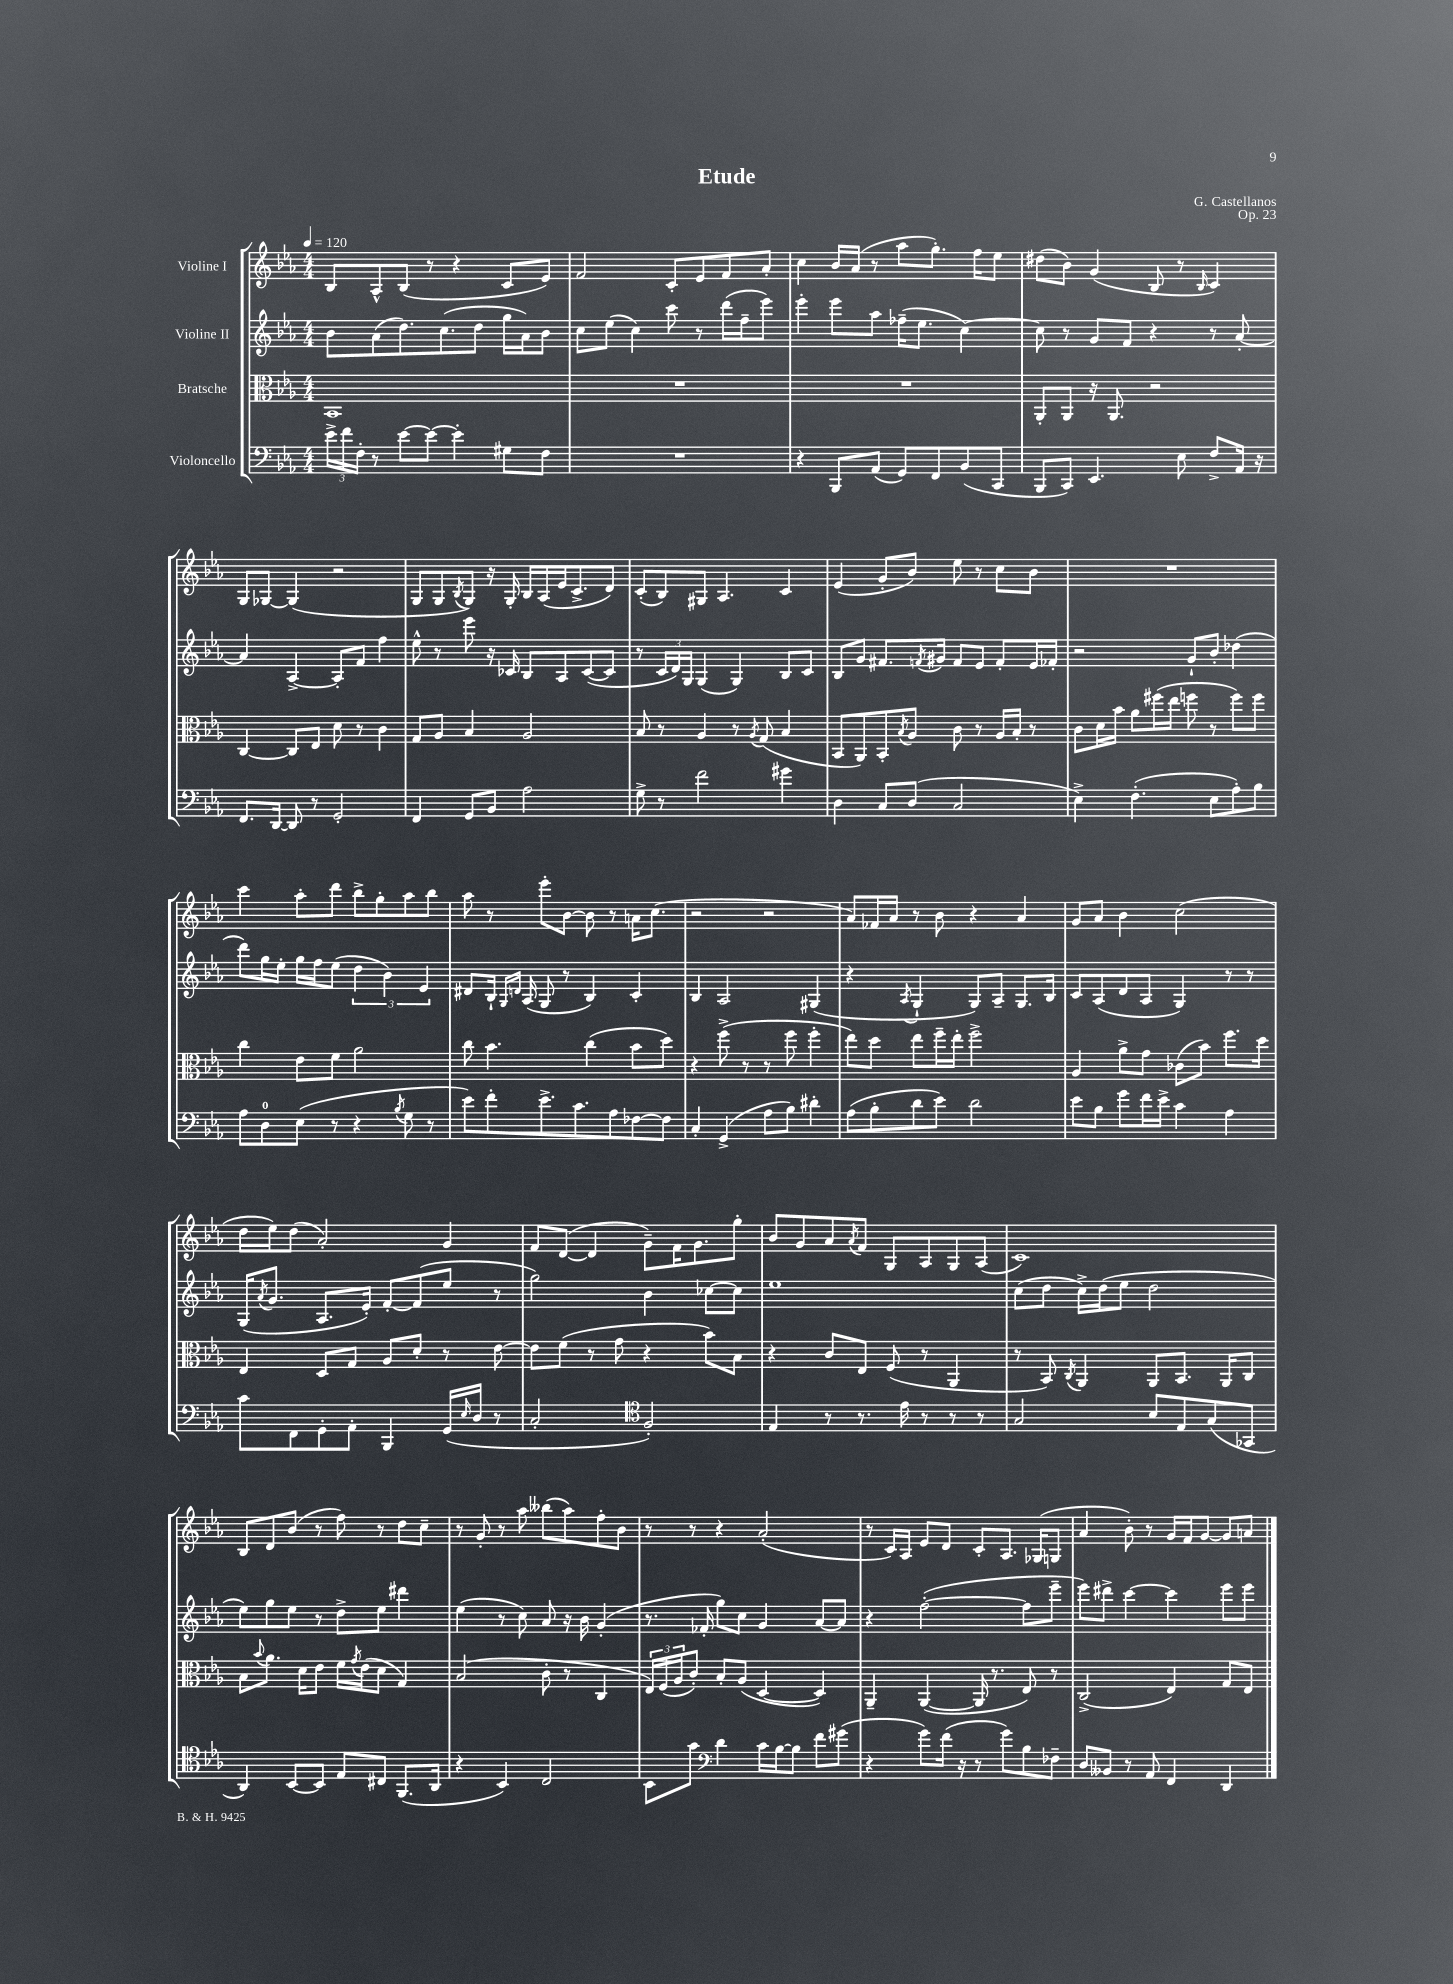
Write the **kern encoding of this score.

**kern	**kern	**kern	**kern
*staff4	*staff3	*staff2	*staff1
*clefF4	*clefC3	*clefG2	*clefG2
*k[b-e-a-]	*k[b-e-a-]	*k[b-e-a-]	*k[b-e-a-]
*M4/4	*M4/4	*M4/4	*M4/4
*MM120	*MM120	*MM120	*MM120
24e-^\LL	1BB-	8b-\L	8B-/L
24f\	.	.	.
24F'\JJ	.	.	.
8r	.	(8a-\	8A-^^/
[8e-\L	.	8.dd\)	(8B-/J
8e-\_J	.	.	8r
.	.	(8.cc\	.
4e-'\]	.	.	4r
.	.	8dd\J	.
8G#\L	.	16gg\LL	8c/L
.	.	16a-\J)	.
8F\J	.	8b-\J	8e-/J)
=	=	=	=
1r	1r	8cc\L	2f/
.	.	(8ee-\J	.
.	.	4cc\)	.
.	.	8ccc\	8c'/L
.	.	8r	8e-/
.	.	(16ddd\LL	8f/
.	.	16ff~\J	.
.	.	8eee-\J)	8a-'/J
=	=	=	=
4r	1r	4eee-'\	4cc\
8BBB-/L	.	8eee-\L	16b-/LL
.	.	.	(16a-/JJ
(8AA-/J	.	8aa-\J	8r
8GG/L)	.	(16ff-~\LK	8aa-\L
.	.	8.ee-\J	.
8FF/	.	.	8.gg'\J)
(8BB-/	.	[4cc\)	.
.	.	.	16ff\LK
8CC/J	.	.	8ee-\J
=	=	=	=
8BBB-/L	8AA-'/L	8cc\]	(8dd#\L
8CC/J)	8AA-/J	8r	8b-\J)
4.EE-/	16r	8g/L	(4g/
.	8.AA-/	.	.
.	.	8f/J	.
.	2r	4r	8B-/
8E-\	.	.	8r
.	.	.	16qqB-/
8F^/L	.	8r	4c/)
16AA-/Jk	.	[8a-'/	.
16r	.	.	.
=	=	=	=
8.FF/L	[4C/	4a-/]	8G/L
.	.	.	[8G-/J
[16DD/Jk	.	.	.
8DD/]	8C/]L	[4A-^/	(4G-/]
8r	8E-/J	.	.
2GG'/	8d\	8A-'/]L	2r
.	8r	8f/J	.
.	4c\	4ff\	.
=	=	=	=
4FF/	8G/L	8ee-^^\	8G/L
.	8A-/J	8r	8G/
.	.	.	8qB-/
8GG/L	4B-/	8eee-\	8G/J)
8BB-/J	.	16r	16r
.	.	16c-/	16G'/
2A-\	2A-/	8B-/L	16B-/LL
.	.	.	(16A-/
.	.	8A-/	16e-/J
.	.	.	8.c^/
.	.	([8c-/	.
.	.	8c-/]J	8d/J)
=	=	=	=
8G^\	8B-/	8r	(8c'/L
8r	8r	24c/LL	8B-/)
.	.	24d/)	.
.	.	24G/JJ	.
2f\	4A-/	(4G/	8G#/J
.	.	.	4.A-/
.	8r	4G/)	.
.	8qA-/	.	.
.	(8G/	.	.
4g#\	4B-/	8B-/L	4c/
.	.	8c/J	.
=	=	=	=
4D\	8BB-/L	8B-/L	(4e-/
.	8AA-/)	8g/J	.
8C/L	8BB-'/	8.f#/L	8g'/L
.	8qB-/	.	.
(8D/J	8A-/J	.	8b-/J)
.	.	8qf/	.
.	.	16g#/Jk	.
2C/	8c\	8f/L	8ee-\
.	8r	8e-/J	8r
.	16A-/LL	8f'/L	8cc\L
.	16B-'/JJ	.	.
.	8r	16e-/L	8b-\J
.	.	16f-'/JJ	.
=	=	=	=
4E-^\)	8c\L	2r	1r
.	16d\L	.	.
.	16b-\JJ	.	.
(4.F'\	8a-\L	.	.
.	(16ff#\L	.	.
.	16ee-\JJ	.	.
.	8ff\	8g`/L	.
8E-\L	8r	8b-'/J	.
8A-'\)	8ff\L)	(4dd-\	.
8B-\J	8ff\J	.	.
=	=	=	=
8A-\L	4cc\	8ddd\L)	4ccc\
8D\	.	16gg\L	.
.	.	16ee-'\JJ	.
(8E-\J	8e-\L	16gg\LL	8aa-'\L
.	.	16ff\J	.
8r	8f\J	(8ee-\J	8ddd\J
4r	2a-\	6dd\	8bb-^\L
.	.	.	8gg'\
.	.	6b-\)	.
8qB-/	.	.	.
8G\	.	.	8aa-\
.	.	6e-/	.
8r	.	.	8bb-\J
=	=	=	=
8e-\L)	8cc\	8d#/L	8aa-\
8f'\	4.b-\	16B-`/Jk	8r
.	.	16qqG/LL	.
.	.	16qqd/JJ	.
.	.	(16A-/	.
8.e-^\	.	8G/	8eee-'\L
.	.	8r	[8b-\J
8.c\	.	.	.
.	(4cc\	4B-/)	8b-\]
8A-\	.	.	8r
[8F-\	8b-\L	4c'/	16a\LK
.	.	.	(8.cc\J
8F-\]J	8dd\J)	.	.
=	=	=	=
4C'/	4r	4B-/	2r
(4GG^/	(8ff^\	2A-/	.
.	8r	.	.
8A-\L	8r	.	2r
8B-\J)	8ff\	.	.
4d#'\	4ff'\	(4G#/	.
=	=	=	=
(8A-\L	8ee-\L)	4r	8a-/L)
8B-'\	8dd\J	.	16f-/L
.	.	.	16a-/JJ
.	.	8qA-/	.
8d\	8ee-\L	4G`/	8r
8e-\J)	16ff~\L	.	8b-\
.	16ee-'\JJ	.	.
2d\	2ff^\	8G/L)	4r
.	.	8A-~/J	.
.	.	8.G/L	4a-/
.	.	16B-/Jk	.
=	=	=	=
8e-\L	4A-/	8c/L	8g/L
8B-\J	.	(8A-/	8a-/J
8g\L	8a-^\L	8d/	4b-\
16f\L	8g\J	8A-/J	.
16e-^\JJ	.	.	.
4c\	(8c-\L	4G/)	(2cc\
.	8b-\J)	.	.
4A-\	8.ff\L	8r	.
.	.	8r	.
.	16dd\Jk	.	.
=	=	=	=
8c\L	4E-/	(16G/LK	16dd\LL
.	.	8qa-/	.
.	.	8.g/J	16ee-\J)
8FF\	.	.	(8dd\J
8GG'\	8D/L	8.A-/L	2a-'/)
8AA-'\J	8G/J	.	.
.	.	16e-'/Jk)	.
4BBB-/	8A-/L	[8f'/L	.
.	8d'/J	(8f/]	.
(16GG/LL	8r	8ee-/J	4g/
16qqE-/	.	.	.
16D/JJ	.	.	.
8r	[8e-\	8r	.
=	=	=	=
2C'/	8e-\]L	2gg\)	8f/L
.	(8f\J	.	([8d/J
.	8r	.	4d/]
.	8g\	.	.
*clefC4	*	*	*
2F'/)	4r	4b-\	8g~\L)
.	.	.	16f\K
.	.	.	8.g\
.	8b-\L)	[8cc-\L	.
.	8B-\J	8cc-\]J	8gg'\J
=	=	=	=
4E-/	4r	1ee-	8b-/L
.	.	.	8g/
8r	8c/L	.	8a-/
.	.	.	8qa-/
8.r	8E-/J	.	8f/J
.	(8F/	.	8G/L
16e-\	.	.	.
8r	8r	.	8A-/
8r	4AA-/	.	8G/
8r	.	.	(8A-/J
=	=	=	=
2G/	8r	(8cc\L	1c)
.	8BB-/)	8dd\J	.
.	8qC/	.	.
.	4AA-/	16cc^\LL)	.
.	.	(16dd\J	.
.	.	8ee-\J	.
8B-/L	8AA-/L	2dd\	.
8E-/	8.BB-/J	.	.
(8G/	.	.	.
.	16AA-/LK	.	.
8GG-/J	8C/J	.	.
=	=	=	=
4AA-/)	8B-\L	8ee-\L)	8B-/L
.	8qqb-/	.	.
.	8.a-\J	8gg\	8d/
[8BB-/L	.	8ee-\J	(8b-/J
.	16d\LK	.	.
8BB-/]J	8e-\J	8r	8r
8E-/L	16f\LL	8dd^\L	8ff\)
.	8qg/	.	.
.	(16e-\J	.	.
8C#/J	8d\J	8ee-\J	8r
(8.FF/L	4G/)	4ddd#\	8dd\L
.	.	.	8cc~\J
16AA-/Jk	.	.	.
=	=	=	=
4r	(2B-/	(4ee-\	8r
.	.	.	8g'/
4BB-/)	.	8r	8r
.	.	8cc\)	8aa-\
2C/	8c'\	8a-/	(8bb--\L
.	8r	16r	8aa-\)
.	.	16b-\	.
.	4C/	(4g'/	8ff'\
.	.	.	8b-\J
=	=	=	=
8BB-\L	24E-/LL)	8.r	8r
.	(24F/	.	.
.	24A-/J	.	.
8g\J	8c'/J)	.	8r
.	.	16f-'/	.
*clefF4	*	*	*
4d\	8B-'/L	8gg\L)	4r
.	(8A-/J	8cc\J	.
16c\LL	[4D/	4g/	(2a-'/
[16B-\J	.	.	.
8B-\]J	.	.	.
8f\L	4D/])	[8a-/L	.
(8g#\J	.	8a-/]J	.
=	=	=	=
4r	4AA-~/	4r	8r
.	.	.	16c/LL)
.	.	.	16A-/JJ
8g\L)	([4AA-/	([2ff'\	8e-/L
(16f\Jk	.	.	8d/J
16r	.	.	.
8r	16AA-/]	.	8c'/L
.	8.r	.	.
8g\L)	.	.	8.A-/J
8B-\	8E-/)	8ff\]L	.
.	.	.	(16G-/LK
8F-~\J	8r	8eee-~\J	8G/J
=	=	=	=
8D/L	(2C^/	8eee-\L)	4a-/
8BB--/J	.	8ddd#^\J	.
8r	.	[4ccc\	8b-'\)
8AA-/	.	.	8r
4FF/	4E-/)	4ccc\]	16g/LL
.	.	.	16f/J
.	.	.	[8g/J
4DD/	8G/L	8eee-\L	8g/]L
.	8E-/J	8eee-\J	8a/J
==	==	==	==
*-	*-	*-	*-
